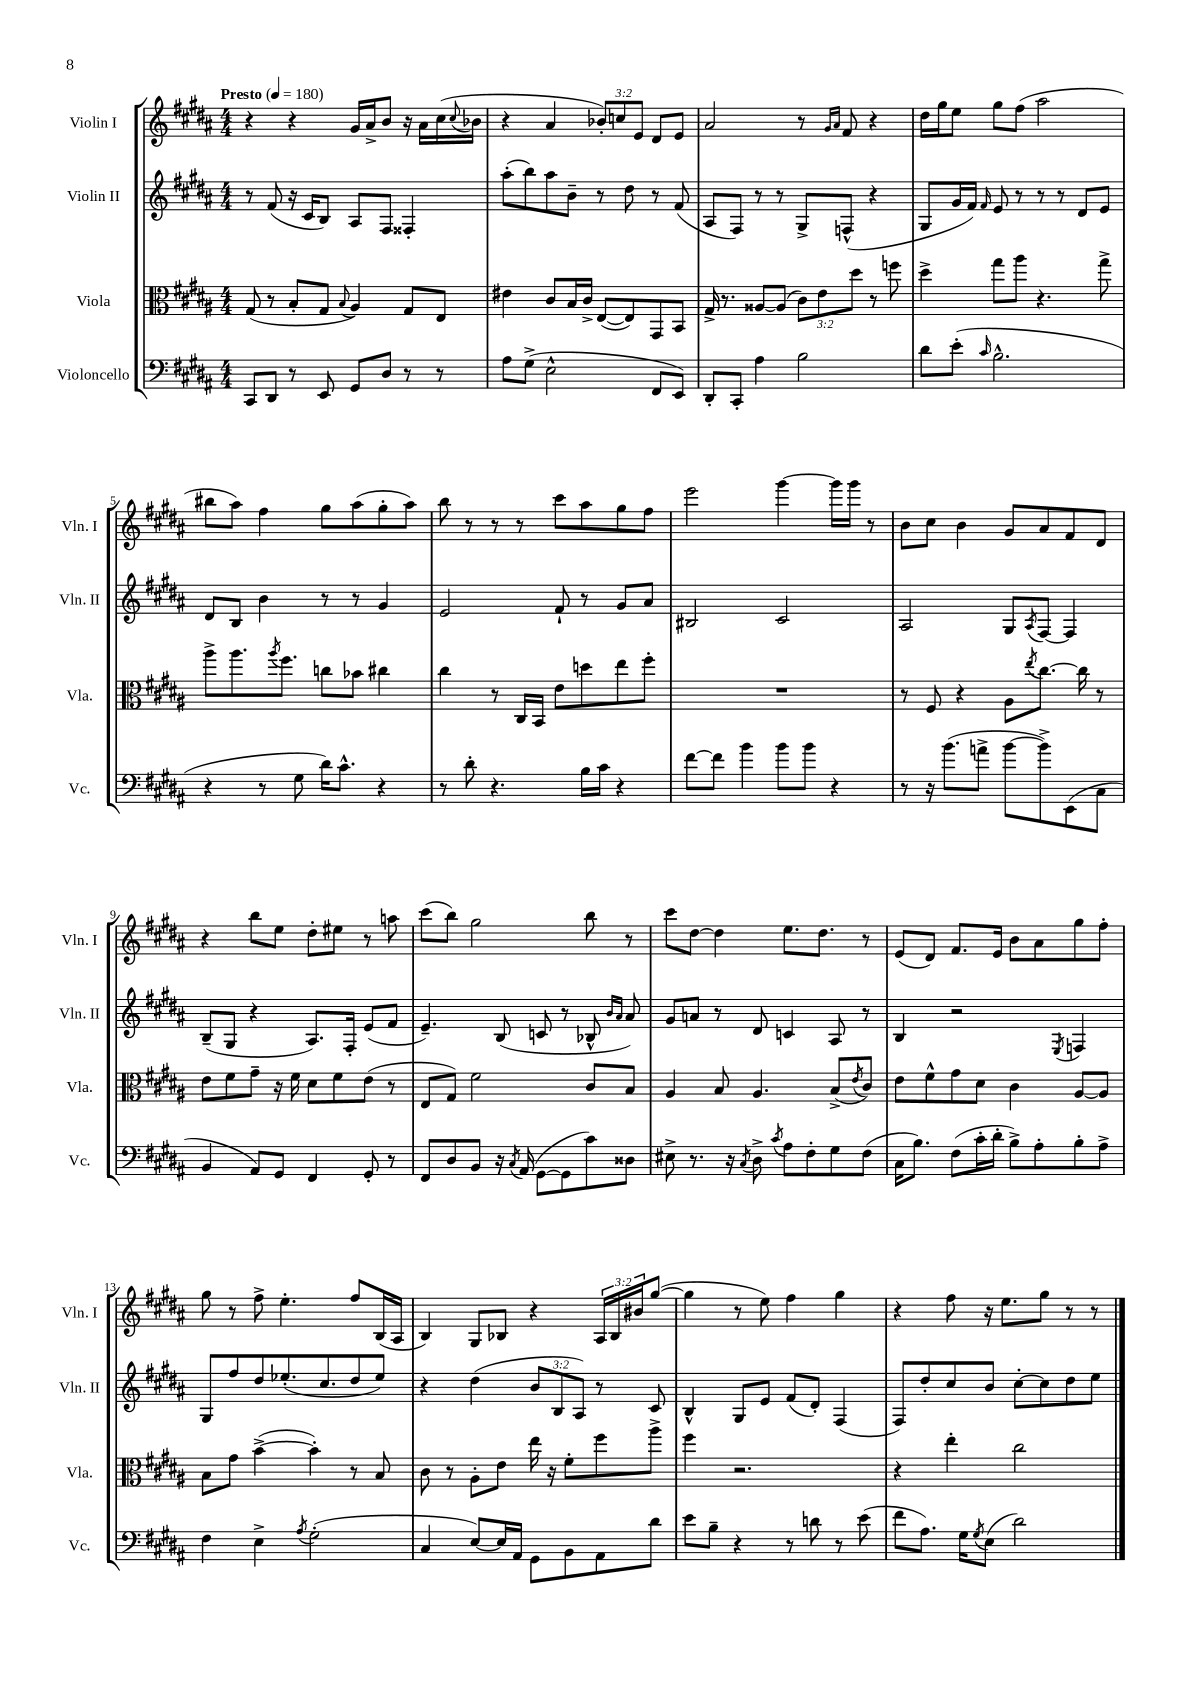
<<
\new StaffGroup <<
\new Staff = "s0" \with { instrumentName = "Violin I" shortInstrumentName = "Vln. I" } {
    \clef treble \key b \major \numericTimeSignature \time 4/4 \override Staff.TupletNumber.text = #tuplet-number::calc-fraction-text \tempo "Presto" 4 = 180
    r4 r4 gis'16 ais'16-> b'8 r16 ais'16 cis''16( \appoggiatura { cis''8 } bes'16 |
    r4 ais'4 \tuplet 3/2 { bes'8-.) c''8 e'8 } dis'8 e'8 |
    ais'2 r8 \grace { gis'16 ais'16 } fis'8 r4 |
    dis''16 gis''16 e''8 gis''8 fis''8( ais''2 |
    bis''8 ais''8) fis''4 gis''8 ais''8( gis''8-. ais''8) |
    b''8 r8 r8 r8 cis'''8 ais''8 gis''8 fis''8 |
    e'''2 gis'''4~ gis'''16 gis'''16 r8 |
    b'8 cis''8 b'4 gis'8 ais'8 fis'8 dis'8 |
    r4 b''8 e''8 dis''8-. eis''8 r8 a''8 |
    cis'''8( b''8) gis''2 b''8 r8 |
    cis'''8 dis''8~ dis''4 e''8. dis''8. r8 |
    e'8( dis'8) fis'8. e'16 b'8 ais'8 gis''8 fis''8-. |
    gis''8 r8 fis''8-> e''4.-. fis''8 b16( ais16 |
    b4) gis8 bes8 r4 \tuplet 3/2 { ais16 bes16 bis'16 } gis''8~( |
    gis''4 r8 e''8) fis''4 gis''4 |
    r4 fis''8 r16 e''8. gis''8 r8 r8 \bar "|." |
}
\new Staff = "s1" \with { instrumentName = "Violin II" shortInstrumentName = "Vln. II" } {
    \clef treble \key b \major \numericTimeSignature \time 4/4 \override Staff.TupletNumber.text = #tuplet-number::calc-fraction-text
    r8 fis'8( r16 cis'16 b8) ais8 fis8 fisis4-. |
    ais''8-.( b''8) ais''8 b'8-- r8 dis''8 r8 fis'8( |
    ais8 fis8) r8 r8 gis8-> f8-^( r4 |
    gis8 gis'16 fis'16) \grace { fis'16 } e'8 r8 r8 r8 dis'8 e'8 |
    dis'8 b8 b'4 r8 r8 gis'4 |
    e'2 fis'8-! r8 gis'8 ais'8 |
    bis2 cis'2 |
    ais2 gis8 \acciaccatura { ais8 } fis8~ fis4 |
    b8--( gis8 r4 ais8.) fis16-. e'8( fis'8 |
    e'4.--) b8( c'8 r8 bes8-^ \grace { b'16 ais'16 } ais'8) |
    gis'8 a'8 r8 dis'8 c'4 ais8 r8 |
    b4 r2 \acciaccatura { e8 } f4 |
    gis8 fis''8 dis''8 ees''8.-.( cis''8. dis''8 ees''8) |
    r4 dis''4( \tuplet 3/2 { b'8 b8 ais8) } r8 cis'8 |
    b4-^ gis8 e'8 fis'8( dis'8-.) fis4( |
    fis8) dis''8-. cis''8 b'8 cis''8~-. cis''8 dis''8 e''8 \bar "|." |
}
\new Staff = "s2" \with { instrumentName = "Viola" shortInstrumentName = "Vla." } {
    \clef alto \key b \major \numericTimeSignature \time 4/4 \override Staff.TupletNumber.text = #tuplet-number::calc-fraction-text
    gis8( r8 b8-. gis8 \appoggiatura { b8 } ais4) gis8 e8 |
    eis'4 cis'8 b16 cis'16-> e8~( e8) gis,8 b,8 |
    gis16-> r8. aisis8~ aisis8( \tuplet 3/2 { cis'8) e'8 dis''8 } r8 f''8 |
    dis''4-> gis''8 ais''8 r4. gis''8-> |
    ais''8-> ais''8. \acciaccatura { ais''8 } fis''8. c''8 bes'8 cis''4 |
    cis''4 r8 cis16 b,16 e'8 d''8 e''8 fis''8-. |
    R1 |
    r8 fis8 r4 ais8 \acciaccatura { e''8 } cis''8.~ cis''16 r8 |
    e'8 fis'8 gis'8-- r16 fis'16 dis'8 fis'8 e'8( r8 |
    e8 gis8) fis'2 cis'8 b8 |
    ais4 b8 ais4. b8->( \acciaccatura { e'8 } cis'8) |
    e'8 fis'8-^ gis'8 dis'8 cis'4 ais8~ ais8 |
    b8 gis'8 b'4~->( b'4-.) r8 b8 |
    cis'8 r8 ais8-. e'8 e''16 r16 fis'8-. fis''8 ais''8-> |
    fis''4 r2. |
    r4 e''4-. cis''2 \bar "|." |
}
\new Staff = "s3" \with { instrumentName = "Violoncello" shortInstrumentName = "Vc." } {
    \clef bass \key b \major \numericTimeSignature \time 4/4
    cis,8 dis,8 r8 e,8 gis,8 dis8 r8 r8 |
    ais8 gis8->( e2-^ fis,8 e,8) |
    dis,8-. cis,8-. ais4 b2 |
    dis'8 e'8-.( \grace { cis'16 } b2.-^ |
    r4 r8 gis8 dis'16) cis'8.-^ r4 |
    r8 dis'8-. r4. b16 cis'16 r4 |
    fis'8~ fis'8 b'4 b'8 b'8 r4 |
    r8 r16 b'8.( a'8-> b'8~ b'8->) e,8( cis8 |
    b,4 ais,8) gis,8 fis,4 gis,8-. r8 |
    fis,8 dis8 b,8 r16 \acciaccatura { cis8 } ais,16( gis,8~ gis,8 cis'8) disis8 |
    eis8-> r8. r16 \acciaccatura { cis8 } dis8-> \acciaccatura { cis'8 } ais8 fis8-. gis8 fis8( |
    cis16 b8.) fis8( cis'16-. dis'16-. b8->) ais8-. b8-. ais8-> |
    fis4 e4-> \acciaccatura { ais8 } gis2-.( |
    cis4 e8~) e16 ais,16 gis,8 b,8 ais,8 dis'8 |
    e'8 b8-- r4 r8 d'8 r8 e'8( |
    fis'8 ais8.) gis16 \acciaccatura { gis8 } e8( dis'2) \bar "|." |
}
>>
>>
